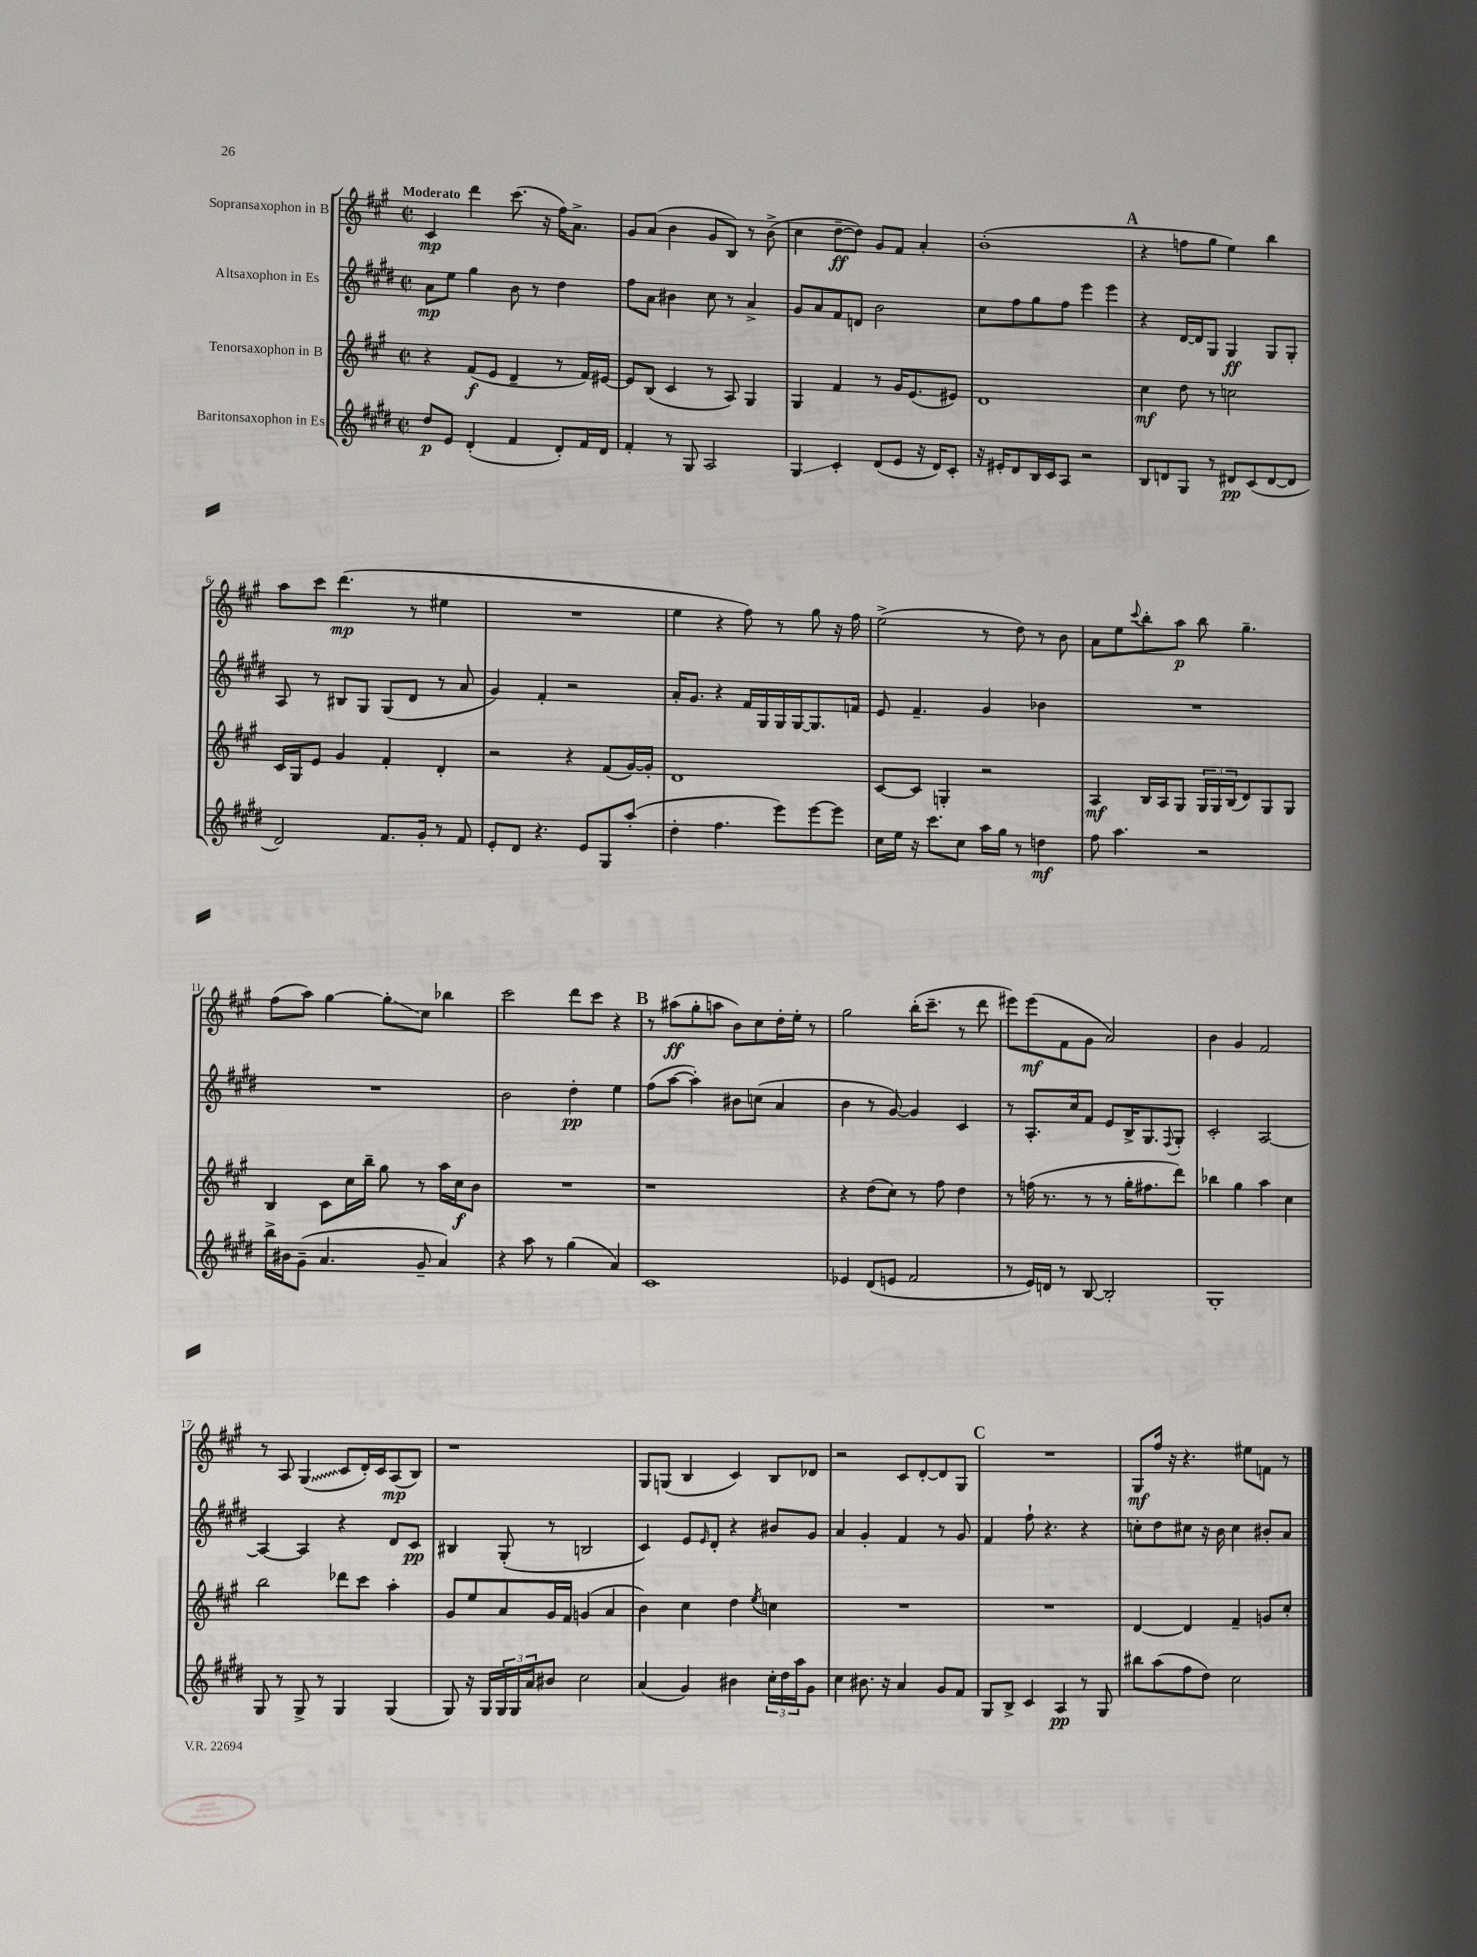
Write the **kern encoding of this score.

**kern	**kern	**kern	**kern
*staff4	*staff3	*staff2	*staff1
*clefG2	*clefG2	*clefG2	*clefG2
*k[f#c#g#d#]	*k[f#c#g#]	*k[f#c#g#d#]	*k[f#c#g#]
*M2/2	*M2/2	*M2/2	*M2/2
*met(c|)	*met(c|)	*met(c|)	*met(c|)
8dd#	4r	8a	4c#
8e	.	8ee	.
(4d#'	(8f#	4gg#	4ddd
.	8e	.	.
4f#	4d~	8b	(8.ccc#
.	.	8r	.
.	.	.	16r
8d#')	8r	4dd#	16ff#)
.	.	.	8.a^
16f#	16f#)	.	.
16d#	[16e#	.	.
=	=	=	=
4f#'	8e#]	8ff#	8g#
.	(8B	8a	(8a
8r	4c#	4b#	4b
8G#	.	.	.
2A	8r	8cc#	8g#
.	8A)	8r	8B)
.	4G#	4a^	8r
.	.	.	(8b^
=	=	=	=
4G#	4G#	8g#	4cc#
.	.	8a	.
4c#'	4f#	8f#	[8dd~
.	.	8d	8dd])
(8d#	8r	2b	8g#
8e	16g#	.	8f#
.	(8.e	.	.
16r	.	.	4a'
16d#)	.	.	.
8c#'	8e#)	.	.
=	=	=	=
16r	1d	8cc#	(1b'
16e#'	.	.	.
8d#	.	8ff#	.
16B	.	8gg#	.
16c#	.	.	.
8A	.	8ff#	.
2r	.	4eee	.
.	.	4eee	.
=	=	=	=
8B	4cc#	4r	4r
8d	.	.	.
8G#	8dd	[16d#	8ff
.	.	16d#]	.
8r	8r	8G#	8gg#
8d#	2cc	4G#	4ee)
(8c#	.	.	.
[8d#	.	8G#	4bb
8d#]	.	8G#'	.
=	=	=	=
2d#)	16c#	8A	8aa
.	16G#	.	.
.	8e	8r	8ccc#
.	4g#	8B#	(4.ddd
.	.	8G#	.
8.f#	4f#'	(8G#	.
.	.	8d#	8r
16g#'	.	.	.
8r	4d'	8r	4ee#
8f#	.	8a	.
=	=	=	=
8e'	2r	4g#)	1r
8d#	.	.	.
4.r	.	4f#'	.
.	4r	2r	.
8e	.	.	.
8G#	(8f#	.	.
(8aa'	[16g#)	.	.
.	16g#']	.	.
=	=	=	=
4dd#'	1d	16a'	4ee
.	.	8.g#	.
4.ff#	.	4r	4r
.	.	16f#	8ff#)
.	.	16G#	.
8eee)	.	16G#	8r
.	.	[16G#	.
[8eee	.	8.G#]	8gg#
8eee]	.	.	16r
.	.	16f	16ff#
=	=	=	=
16cc#	[8c#	8e	(2ee^
16ee	.	.	.
16r	8c#]	4.f#~	.
8.ccc#	.	.	.
.	4G'	.	.
8cc#	.	.	.
16aa	2r	4g#	8r
16gg#	.	.	.
8r	.	.	8dd)
4dd	.	4b-	8r
.	.	.	8b
=	=	=	=
8ff#	4A	1r	8a
4.aa	.	.	8ee
.	.	.	8qqccc#
.	16B	.	8bb'
.	16A	.	.
.	8G#	.	8aa
2r	24G#	.	8bb
.	24G#	.	.
.	(24B	.	.
.	8d)	.	4.gg#~
.	8G#	.	.
.	8G#	.	.
=	=	=	=
16bb^	4B	1r	(8ff#
16b#	.	.	.
(8g#~	.	.	8aa)
4.a	8c#	.	[4gg#
.	16cc#	.	.
.	16bb~	.	.
.	8gg#	.	8gg#']
8g#~	8r	.	8cc#
4a)	16aa	.	4bb-
.	16cc#	.	.
.	8b	.	.
=	=	=	=
4r	1r	2b	2ccc#
8aa	.	.	.
8r	.	.	.
(4gg#	.	4dd#'	8ddd
.	.	.	8ccc#
4a)	.	4ee	4r
=	=	=	=
1c#	1r	(8ff#	8r
.	.	[8aa	(8aa#
.	.	4aa'])	8gg#'
.	.	.	8aa
.	.	8b#	8b)
.	.	(8cc	8cc#
.	.	4a	16dd'
.	.	.	16ee'
.	.	.	8r
=	=	=	=
4e-	4r	4b	2gg#
(8d#	(8dd	8r	.
8e	8cc#)	[8g#)	.
2f#	8r	4g#]	(16bb'
.	.	.	8.ccc#~
.	8ff#	.	.
.	4dd	4c#	8r
.	.	.	8ddd
=	=	=	=
8r	8r	8r	8eee#)
16e)	(16ff	8.A'	(8eee#
16d	8.r	.	.
8r	.	.	8f#
.	.	16cc#	.
[8B	8r	8f#	8g#
2B']	8r	8e	2a)
.	16gg#'	16B^	.
.	8.ff#	8.G#	.
.	.	8qqF#	.
.	8ddd)	8G#'	.
=	=	=	=
1G#'	4bb-	2c#'	4b
.	4gg#	.	4g#
.	4aa	[2A	2f#
.	4cc#	.	.
=	=	=	=
8G#	2bb	4A_	8r
8r	.	.	8A
8G#^	.	4A]	(4G#
8r	.	.	.
4G#	8ddd-	4r	8c#
.	8ccc#	.	16d')
.	.	.	16c#
(4G#	4aa'	8d#	(8A
.	.	8c#	8B)
=	=	=	=
8G#)	8g#	4B#	1r
16r	8ee	.	.
16G#	.	.	.
24G#	8a	(8G#'	.
24G#	.	.	.
24a	.	.	.
8b#	16g#	8r	.
.	16f#	.	.
2cc#	(4g	2B	.
.	4a	.	.
=	=	=	=
(4a	4b)	4c#)	8G#
.	.	.	(8G
4g#)	4cc#	8e	4B
.	.	16qqe	.
.	.	8d#'	.
4b#	4dd	4r	4c#)
.	8qee	.	.
24cc#'	4cc	8b#	8B
24dd#	.	.	.
24aa	.	.	.
8g#	.	8g#	8d-
=	=	=	=
4cc#	1r	4a	2r
8.b#	.	4g#'	.
16r	.	.	.
4a	.	4f#	8c#
.	.	.	[8d'
8g#	.	8r	8d]
8f#	.	8g#	8G#
=	=	=	=
8G#	1r	4f#	1r
8B^	.	.	.
4c#	.	8ff#`	.
.	.	4.r	.
4A	.	.	.
8r	.	4r	.
8G#	.	.	.
=	=	=	=
8bb#	[4d	8cc'	8G#
(8aa	.	8dd#	16ff#
.	.	.	16r
8ff#	4d]	8cc#	4.r
8dd#)	.	16r	.
.	.	16b	.
2cc#	4f#~	4cc#	.
.	.	.	8ee#
.	8g	8b#'	8f
.	8cc#'	8a	8r
==	==	==	==
*-	*-	*-	*-
